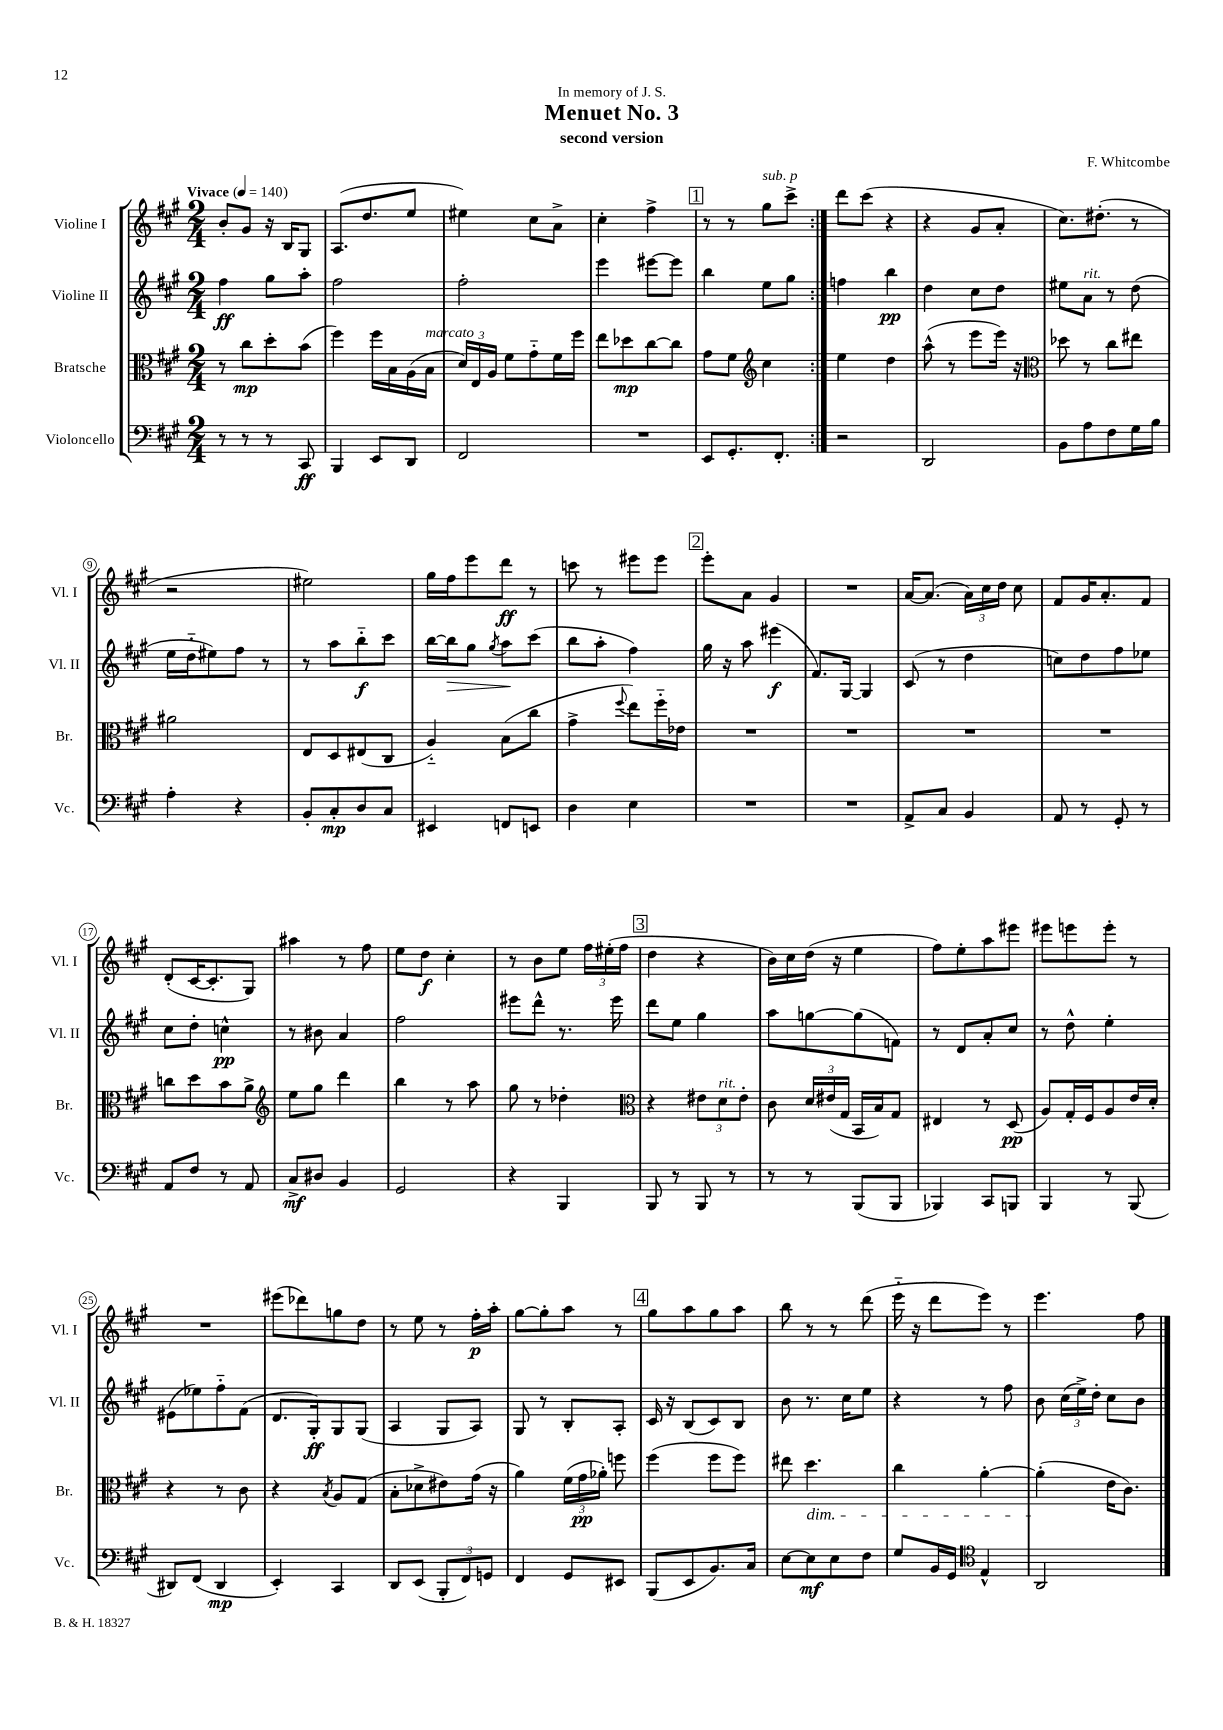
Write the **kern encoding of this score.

**kern	**dynam	**kern	**dynam	**kern	**dynam	**kern	**dynam
*part4	*part4	*part3	*part3	*part2	*part2	*part1	*part1
*staff4	*staff4	*staff3	*staff3	*staff2	*staff2	*staff1	*staff1
*I"Violoncello	*	*I"Bratsche	*	*I"Violine II	*	*I"Violine I	*
*I'Vc.	*	*I'Br.	*	*I'Vl. II	*	*I'Vl. I	*
*clefF4	*	*clefC3	*	*clefG2	*	*clefG2	*
*k[f#c#g#]	*	*k[f#c#g#]	*	*k[f#c#g#]	*	*k[f#c#g#]	*
*M2/4	*	*M2/4	*	*M2/4	*	*M2/4	*
*MM140	*	*MM140	*	*MM140	*	*MM140	*
=1	=1	=1	=1	=1	=1	=1	=1
!	!	!	!	!	!	!LO:TX:a:B:t=Vivace	!
8r	.	8r	.	4ff#\	ff	8b'/L	.
8r	.	8cc#\L	mp	.	.	8g#/J	.
8r	.	8dd'\	.	8gg#\L	.	16r	.
.	.	.	.	.	.	16B/KL	.
8CC#/	ff	(8b\J	.	8aa'\J	.	8G#/J	.
=2	=2	=2	=2	=2	=2	=2	=2
4BBB/	.	4ff#\)	.	2ff#\	.	(8.A/L	.
.	.	.	.	.	.	8.dd/	.
8EE/L	.	16ff#\LL	.	.	.	.	.
.	.	16B\	.	.	.	.	.
8DD/J	.	(16A\	.	.	.	8ee/J	.
!	!	!LO:TX:a:i:t=marcato	!	!	!	!	!
.	.	16B\JJ	.	.	.	.	.
=3	=3	=3	=3	=3	=3	=3	=3
2FF#/	.	24d/LL)	.	2ff#'\	.	4ee#X\)	.
.	.	24E/	.	.	.	.	.
.	.	24A/JJ	.	.	.	.	.
.	.	8f#\L	.	.	.	.	.
.	.	8g#\	.	.	.	8cc#\L	.
.	.	16f#\L	.	.	.	8a^\J	.
.	.	16ff#\JJ	.	.	.	.	.
=4	=4	=4	=4	=4	=4	=4	=4
2r	.	8ee\L	.	4eee\	.	4cc#'\	.
.	.	8dd-X\	mp	.	.	.	.
.	.	[8cc#\	.	[8eee#X\L	.	4ff#^\	.
.	.	8cc#\J]	.	8eee#\J]	.	.	.
!!LO:REH:place=s1:t=1
=5	=5	=5	=5	=5	=5	=5	=5
8EE/L	.	8g#\L	.	4bb\	.	8r	.
8.GG#'/	.	8f#\J	.	.	.	8r	.
*	*	*clefG2	*	*	*	*	*
!	!	!	!	!	!	!LO:TX:a:i:t=sub. p	!
.	.	4cc#\	.	8ee\L	.	8gg#\L	.
8.FF#'/J	.	.	.	.	.	.	.
.	.	.	.	8gg#\J	.	8ccc#^\J	.
=6:|!	=6:|!	=6:|!	=6:|!	=6:|!	=6:|!	=6:|!	=6:|!
2r	.	4ee\	.	4ffn\	.	8ddd\L	.
.	.	.	.	.	.	(8ccc#\J	.
.	.	4dd\	.	4bb\	pp	4r	.
=7	=7	=7	=7	=7	=7	=7	=7
2DD/	.	(8aa^^\	.	4dd\	.	4r	.
.	.	8r	.	.	.	.	.
.	.	8eee\L	.	8cc#\L	.	8g#/L	.
.	.	16eee\Jk)	.	8dd\J	.	8a'/J	.
.	.	16r	.	.	.	.	.
=8	=8	=8	=8	=8	=8	=8	=8
*	*	*clefC3	*	*	*	*	*
8BB\L	.	8dd-X\	.	8ee#X\L	.	8.cc#\L)	.
!	!	!	!	!LO:TX:a:i:t=rit.	!	!	!
8A\	.	8r	.	8a\J	.	.	.
.	.	.	.	.	.	(8.dd#X'\J	.
8F#\	.	8cc#\L	.	8r	.	.	.
16G#\L	.	8ee#X\J	.	(8dd\	.	8r	.
16B\JJ	.	.	.	.	.	.	.
!!LO:LB:g=z
=9	=9	=9	=9	=9	=9	=9	=9
4A'\	.	2a#X\	.	16ee\LL	.	2r	.
.	.	.	.	16dd\J	.	.	.
.	.	.	.	8ee#X\)	.	.	.
4r	.	.	.	8ff#\J	.	.	.
.	.	.	.	8r	.	.	.
=10	=10	=10	=10	=10	=10	=10	=10
8BB'/L	.	8E/L	.	8r	.	2ee#X\)	.
8C#'/	mp	8D/	.	8aa\L	.	.	.
8D/	.	(8E#X/	.	8bb\	f	.	.
8C#/J	.	8C#/J	.	8ccc#\J	.	.	.
=11	=11	=11	=11	=11	=11	=11	=11
4EE#X/	.	4A/)	.	[16bb\LL	.	16gg#\LL	.
!	!	!	!	!	!LO:HP:b	!	!
.	.	.	.	16bb\J]	>	16ff#\J	.
.	.	.	.	8gg#\J	.	8eee\	.
.	.	.	.	8qgg#/	.	.	.
8FFn/L	.	(8B\L	.	8aa\L	.	8ddd\J	ff
8EEn/J	.	8cc#\J	.	(8ccc#\J	]	8r	.
=12	=12	=12	=12	=12	=12	=12	=12
4D\	.	4g#^\	.	8bb\L	.	8cccn\	.
.	.	.	.	8aa'\J	.	8r	.
.	.	8qqff#/	.	.	.	.	.
4E\	.	8ee\L)	.	4ff#\)	.	8eee#X\L	.
.	.	16ff#\L	.	.	.	8eee#\J	.
.	.	16e-X\JJ	.	.	.	.	.
!!LO:REH:place=s1:t=2
=13	=13	=13	=13	=13	=13	=13	=13
2r	.	2r	.	16gg#\	.	8eee'\L	.
.	.	.	.	16r	.	.	.
.	.	.	.	8aa\	.	8a\J	.
.	.	.	.	(4eee#X\	f	4g#/	.
=14	=14	=14	=14	=14	=14	=14	=14
2r	.	2r	.	8.f#/L)	.	2r	.
.	.	.	.	[16G#/Jk	.	.	.
.	.	.	.	4G#/]	.	.	.
=15	=15	=15	=15	=15	=15	=15	=15
8AA^/L	.	2r	.	(8c#/	.	[16a/KL	.
.	.	.	.	.	.	(8.a/J]	.
8C#/J	.	.	.	8r	.	.	.
4BB/	.	.	.	4dd\	.	24a\LL)	.
.	.	.	.	.	.	24cc#\	.
.	.	.	.	.	.	24dd\JJ	.
.	.	.	.	.	.	8cc#\	.
=16	=16	=16	=16	=16	=16	=16	=16
8AA/	.	2r	.	8ccn\L)	.	8f#/L	.
8r	.	.	.	8dd\	.	16g#/K	.
.	.	.	.	.	.	8.a'/	.
8GG#'/	.	.	.	8ff#\	.	.	.
8r	.	.	.	8ee-X\J	.	8f#/J	.
!!LO:LB:g=z
=17	=17	=17	=17	=17	=17	=17	=17
8AA/L	.	8ccn\L	.	8cc#\L	.	(8d'/L	.
8F#/J	.	8dd\	.	8dd'\J	.	[16c#/K	.
.	.	.	.	.	.	8.c#'/]	.
8r	.	8b\	.	4ccn^^\	pp	.	.
8AA/	.	8a^\J	.	.	.	8G#/J)	.
=18	=18	=18	=18	=18	=18	=18	=18
*	*	*clefG2	*	*	*	*	*
8C#^/L	mf	8ee\L	.	8r	.	4aa#X\	.
8D#X/J	.	8gg#\J	.	8b#X\	.	.	.
4BB/	.	4ddd\	.	4a/	.	8r	.
.	.	.	.	.	.	8ff#\	.
=19	=19	=19	=19	=19	=19	=19	=19
2GG#/	.	4bb\	.	2ff#\	.	8ee\L	.
.	.	.	.	.	.	8dd\J	f
.	.	8r	.	.	.	4cc#'\	.
.	.	8aa\	.	.	.	.	.
=20	=20	=20	=20	=20	=20	=20	=20
4r	.	8gg#\	.	8eee#X\L	.	8r	.
.	.	8r	.	8ddd^^\J	.	8b\L	.
4BBB/	.	4dd-X'\	.	8.r	.	8ee\J	.
.	.	.	.	.	.	24ff#\LL	.
.	.	.	.	.	.	(24ee#X'\	.
.	.	.	.	16eee#\	.	.	.
.	.	.	.	.	.	24ff#\JJ	.
!!LO:REH:place=s1:t=3
=21	=21	=21	=21	=21	=21	=21	=21
*	*	*clefC3	*	*	*	*	*
8BBB/	.	4r	.	8ddd\L	.	4dd\	.
8r	.	.	.	8ee\J	.	.	.
8BBB/	.	12e#X\L	.	4gg#\	.	4r	.
!	!	!LO:TX:a:i:t=rit.	!	!	!	!	!
.	.	12d\	.	.	.	.	.
8r	.	.	.	.	.	.	.
.	.	12e#'\J	.	.	.	.	.
=22	=22	=22	=22	=22	=22	=22	=22
8r	.	8c#\	.	8aa\L	.	16b\LL)	.
.	.	.	.	.	.	16cc#\	.
8r	.	24d/LL	.	[8ggn\	.	(16dd\JJ	.
.	.	(24e#X/	.	.	.	.	.
.	.	.	.	.	.	16r	.
.	.	24G#/JJ	.	.	.	.	.
(8BBB/L	.	16BB/LL	.	(8gg\]	.	4ee\	.
.	.	16B/J)	.	.	.	.	.
8BBB/J	.	8G#/J	.	8fn\J)	.	.	.
=23	=23	=23	=23	=23	=23	=23	=23
4BBB-X/)	.	4E#X/	.	8r	.	8ff#\L)	.
.	.	.	.	8d/L	.	8ee'\	.
8CC#/L	.	8r	.	8a'/	.	8aa\	.
8BBBn/J	.	(8D/	pp	8cc#/J	.	8eee#X\J	.
=24	=24	=24	=24	=24	=24	=24	=24
4BBB/	.	8A/L)	.	8r	.	8eee#X\L	.
.	.	16G#'/L	.	8dd^^\	.	8eeen\	.
.	.	16F#/J	.	.	.	.	.
8r	.	8A/	.	4ee'\	.	8eee'\J	.
(8BBB/	.	16e/L	.	.	.	8r	.
.	.	16d'/JJ	.	.	.	.	.
!!LO:LB:g=z
=25	=25	=25	=25	=25	=25	=25	=25
8DD#X/L)	.	4r	.	(8e#X\L	.	2r	.
(8FF#/J	.	.	.	8ee-X\)	.	.	.
4DD#/	mp	8r	.	8ff#\	.	.	.
.	.	8c#\	.	(8f#\J	.	.	.
=26	=26	=26	=26	=26	=26	=26	=26
4EE'/)	.	4r	.	8.d/L	.	(8eee#X\L	.
.	.	.	.	.	.	8ddd-X\)	.
.	.	.	.	16G#'/k)	ff	.	.
.	.	8qB/	.	.	.	.	.
4CC#/	.	8A/L	.	8G#/	.	8ggn\	.
.	.	(8G#/J	.	(8G#/J	.	8dd\J	.
=27	=27	=27	=27	=27	=27	=27	=27
8DD/L	.	8B'\L	.	4A/	.	8r	.
(8EE/J	.	8d-X^\	.	.	.	8ee\	.
12BBB'/L	.	8e#X\)	.	8G#/L	.	8r	.
12FF#/)	.	.	.	.	.	.	.
.	.	(16g#\Jk	.	8A/J)	.	16ff#'\LL	p
12GGn/J	.	.	.	.	.	.	.
.	.	16r	.	.	.	16aa'\JJ	.
=28	=28	=28	=28	=28	=28	=28	=28
4FF#/	.	4a\)	.	8G#/	.	[8gg#\L	.
.	.	.	.	8r	.	8gg#'\]	.
8GG#/L	.	(24f#\LL	.	8B'/L	.	8aa\J	.
.	.	24g#\	pp	.	.	.	.
.	.	24a-X'\JJ)	.	.	.	.	.
8EE#X/J	.	8ffn\	.	8A'/J	.	8r	.
!!LO:REH:place=s1:t=4
=29	=29	=29	=29	=29	=29	=29	=29
(8BBB/L	.	(4ff#\	.	16c#/	.	8gg#\L	.
.	.	.	.	16r	.	.	.
8EE/	.	.	.	(8B/L	.	8aa\	.
8.BB/)	.	8ff#\L	.	8c#/)	.	8gg#\	.
.	.	8ff#\J)	.	8B/J	.	8aa\J	.
16C#/Jk	.	.	.	.	.	.	.
=30	=30	=30	=30	=30	=30	=30	=30
[8E\L	.	8ee#X\	.	8b\	.	8bb\	.
!	!	!LO:TX:b:i:t=dim.	!	!	!	!	!
8E\]	mf	4.dd\	.	8.r	.	8r	.
8E\	.	.	.	.	.	8r	.
.	.	.	.	16cc#\KL	.	.	.
8F#\J	.	.	.	8ee\J	.	(8ddd\	.
=31	=31	=31	=31	=31	=31	=31	=31
8G#/L	.	4cc#\	.	4r	.	16eee\	.
.	.	.	.	.	.	16r	.
16BB/L	.	.	.	.	.	8ddd\L	.
16GG#/JJ	.	.	.	.	.	.	.
*clefC4	*	*	*	*	*	*	*
4E^^/	.	[4a'\	.	8r	.	8eee\J)	.
.	.	.	.	8ff#\	.	8r	.
=32	=32	=32	=32	=32	=32	=32	=32
2AA/	.	(4a'\]	.	8b\	.	4.eee\	.
.	.	.	.	(24cc#\LL	.	.	.
.	.	.	.	24ee^\)	.	.	.
.	.	.	.	24dd'\JJ	.	.	.
.	.	16e\KL	.	8cc#\L	.	.	.
.	.	8.c#\J)	.	.	.	.	.
.	.	.	.	8b\J	.	8ff#\	.
==	==	==	==	==	==	==	==
*-	*-	*-	*-	*-	*-	*-	*-
